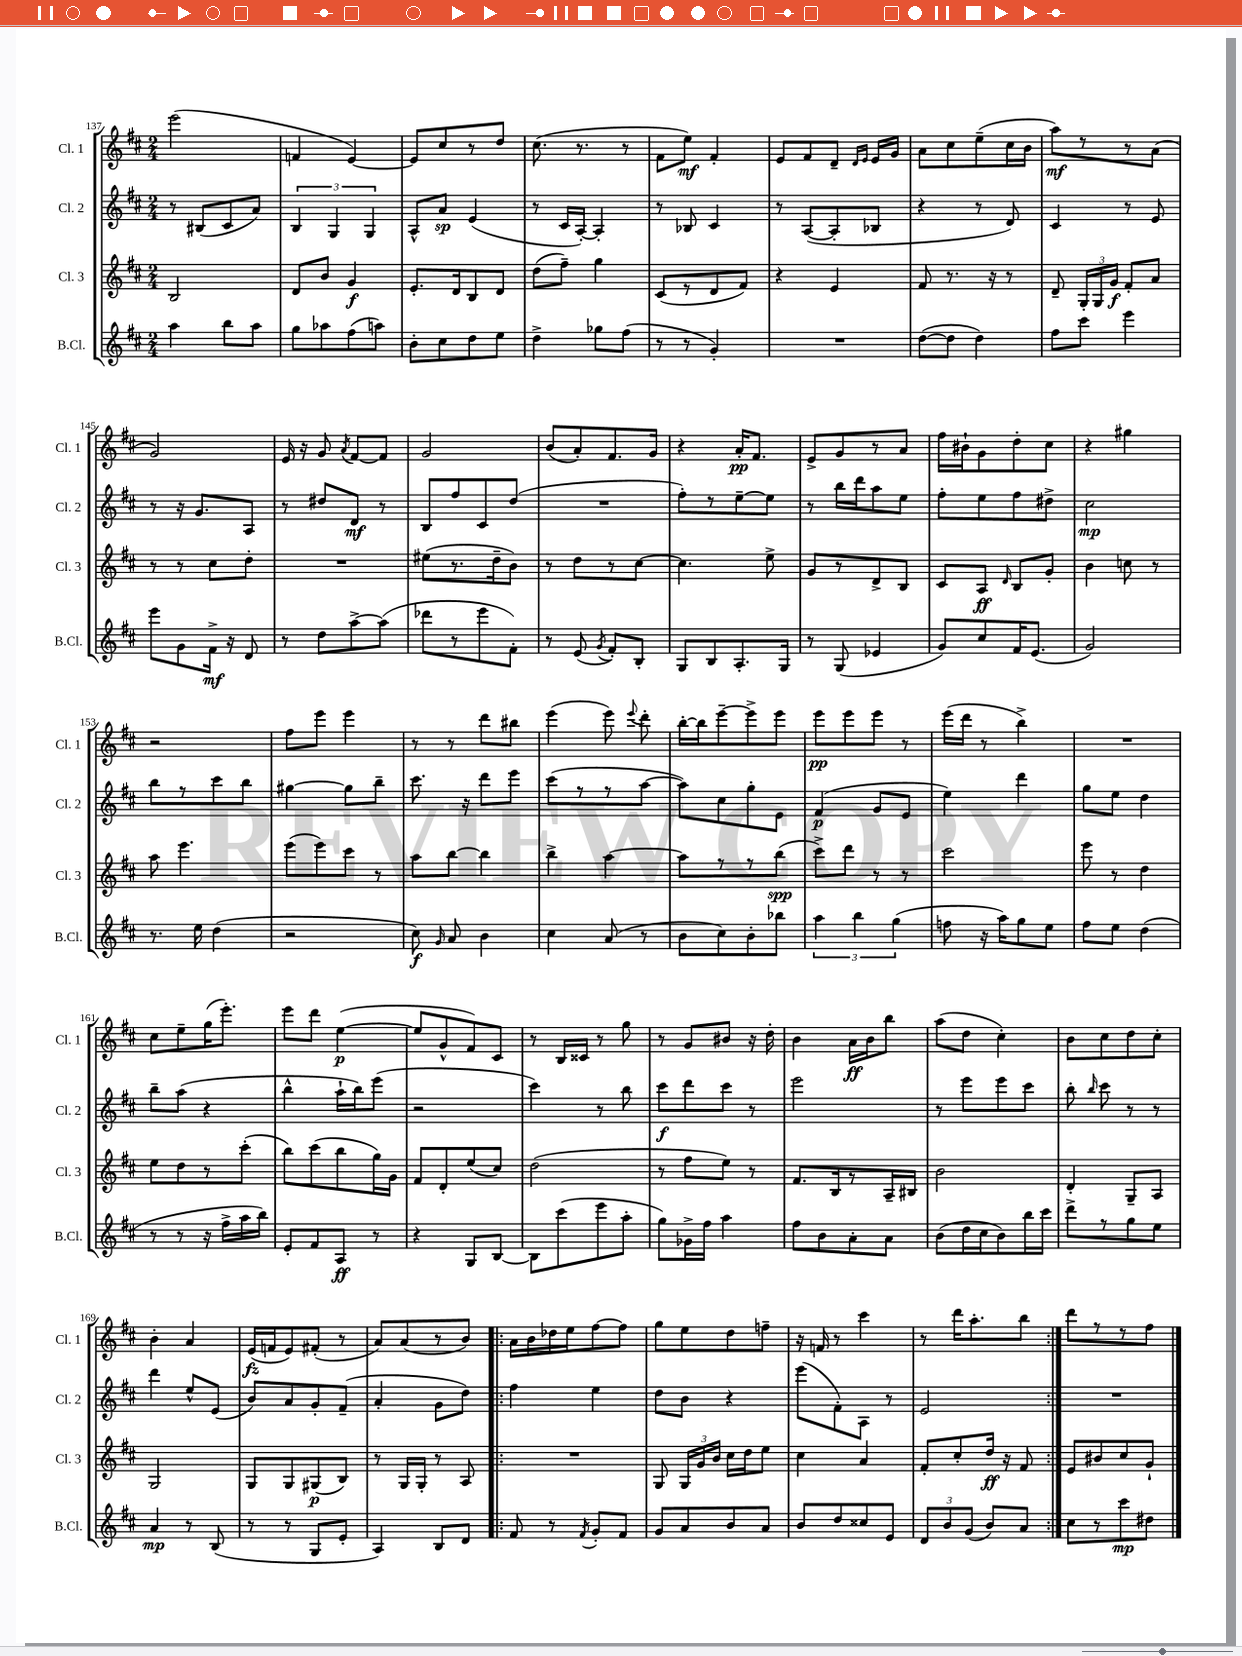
<<
\new StaffGroup <<
\new Staff = "s0" \with { instrumentName = "Cl. 1" shortInstrumentName = "Cl. 1" } {
    \clef treble \key d \major \numericTimeSignature \time 2/4
    \autoBeamOff e'''2( |
    f'4 e'4~) |
    e'8[ cis''8 r8 d''8] |
    cis''8.( r8. r8 |
    fis'8[ e''8]\mf) fis'4-. |
    e'8[ fis'8 d'8]-- \grace { d'16[ e'16] } e'16[ g'16] |
    a'8[ cis''8 e''8--( cis''16 b'16] |
    a''8[\mf) r8 r8 a'8]( |
    g'2) |
    e'16 r16 g'8 \acciaccatura { a'8 } fis'8[~ fis'8] |
    g'2 |
    b'8[( a'8-.) fis'8. g'16] |
    r4 a'16[-.\pp fis'8.] |
    e'8[-> g'8 r8 a'8] |
    fis''16[ bis'16-! g'8 d''8-. cis''8] |
    r4 gis''4 |
    r2 |
    fis''8[ e'''8] e'''4 |
    r8 r8 d'''8[ bis''8] |
    e'''4( e'''8) \appoggiatura { e'''8 } d'''8-. |
    b''16[~-. b''16 e'''8~-- e'''8-> e'''8] |
    e'''8[\pp e'''8 e'''8] r8 |
    e'''16[( d'''16] r8 b''4->) |
    R2 |
    cis''8[ e''8-- g''16( e'''8.]-.) |
    e'''8[ d'''8] e''4~\p( |
    e''8[ g'8-^ fis'8) cis'8] |
    r8 b16[ cisis'16] r8 g''8 |
    r8 g'8[ bis'8] r16 d''16-. |
    b'4 a'16[\ff b'16 b''8] |
    a''8[( d''8] cis''4-.) |
    b'8[ cis''8 d''8 cis''8]-. |
    b'4-. a'4 |
    e'16[\fz( f'16 e'8) fis'8]-.( r8 |
    a'8[) a'8( r8 b'8]) |
    \repeat volta 2 { a'16[ b'16 des''16 e''16 fis''8~ fis''8] |
    g''8[ e''8 d''8 f''8]-- |
    r16 f'16 r8 cis'''4 |
    r8 d'''16[ a''8.-. b''8] | }
    d'''8[ r8 r8 fis''8] \bar "|." |
}
\new Staff = "s1" \with { instrumentName = "Cl. 2" shortInstrumentName = "Cl. 2" } {
    \clef treble \key d \major \numericTimeSignature \time 2/4
    \autoBeamOff r8 bis8[( cis'8 a'8]) |
    \tuplet 3/2 { b4 g4 g4 } |
    a8[-^ a'8]\sp e'4( |
    r8 cis'16[ a16]~-.) a4-. |
    r8 bes8 cis'4 |
    r8 a8[~( a8-. bes8] |
    r4 r8 d'8) |
    cis'4 r8 e'8 |
    r8 r16 g'8.[ a8] |
    r8 dis''8[ d'8]\mf r8 |
    b8[ fis''8 cis'8 d''8]( |
    R2 |
    fis''8[-.) r8 e''8~-- e''8] |
    r8 b''16[ d'''16 a''8 e''8] |
    fis''8[-. e''8 fis''8 dis''8]-> |
    cis''2\mp |
    b''8[ r8 cis'''8 b''8] |
    gis''4~ gis''8[ b''8]-- |
    cis'''8. r16 d'''8[ e'''8] |
    cis'''8[( r8 r8 a''8]~ |
    a''8[) cis''8 g''8-. e'8] |
    fis'4\p( g'8[ e'8] |
    e''4) d'''4 |
    g''8[ e''8] d''4 |
    b''8[-- a''8]( r4 |
    b''4-^ a''16[-! b''16) e'''8]( |
    r2 |
    cis'''4) r8 b''8 |
    cis'''8[\f d'''8 cis'''8] r8 |
    e'''2 |
    r8 e'''8[ e'''8 cis'''8] |
    b''8-. \grace { b''16 } cis'''8 r8 r8 |
    d'''4 e''8[-^ e'8]( |
    b'8[) a'8 g'8-. fis'8]--( |
    a'4-. g'8[ d''8]) |
    \repeat volta 2 { fis''4 e''4 |
    d''8[ b'8] r4 |
    e'''8[( fis'8-.) a8] r8 |
    e'2 | }
    R2 \bar "|." |
}
\new Staff = "s2" \with { instrumentName = "Cl. 3" shortInstrumentName = "Cl. 3" } {
    \clef treble \key d \major \numericTimeSignature \time 2/4
    \autoBeamOff b2 |
    d'8[ b'8] g'4\f |
    e'8.[-. d'16 b8 d'8] |
    d''8[( fis''8]--) g''4 |
    cis'8[( r8 d'8 fis'8]) |
    r4 e'4 |
    fis'8 r8. r16 r8 |
    d'8-- \tuplet 3/2 { g16[-. g16 g'16]\f } fis'8[-. a'8] |
    r8 r8 cis''8[ d''8]-. |
    R2 |
    eis''8[( r8. d''16-- b'8]) |
    r8 d''8[ r8 cis''8]~ |
    cis''4. e''8-> |
    g'8[ r8 d'8-> b8] |
    cis'8[ a8]\ff \grace { d'16 } b8[ g'8]-. |
    b'4 c''8 r8 |
    a''8 e'''4. |
    e'''8[( e'''8) cis'''8] r8 |
    a''8[ b''8]~ b''4 |
    b''4-> a''4~ |
    a''8[ r8 r8 b''8]\spp( |
    cis'''8[->) d'''8] r8 r8 |
    cis'''2 |
    e'''8 r8 d''4 |
    e''8[ d''8 r8 cis'''8]-.( |
    b''8[) cis'''8( b''8 g''16) g'16] |
    fis'8[ d'8-. e''8( cis''8]) |
    d''2( |
    r8 fis''8[ e''8]) r8 |
    fis'8.[ b16 r8 a16-- bis16] |
    b'2 |
    d'4-. g8[-- a8] |
    g2 |
    g8[ g8 gis8\p( b8]) |
    r8 g16[ g16]-. r8 a8 |
    \repeat volta 2 { R2 |
    g8 \tuplet 3/2 { g16[ g'16 b'16] } cis''16[ d''16 e''8] |
    cis''4 a'4 |
    fis'8[-. cis''8-. d''16]\ff r16 fis'8 | }
    e'8[ bis'8 cis''8 g'8]-! \bar "|." |
}
\new Staff = "s3" \with { instrumentName = "B.Cl." shortInstrumentName = "B.Cl." } {
    \clef treble \key d \major \numericTimeSignature \time 2/4
    \autoBeamOff a''4 b''8[ a''8] |
    g''8[ aes''8 fis''8( a''8]) |
    b'8[-. cis''8 d''8 e''8] |
    d''4-> ges''8[ fis''8]( |
    r8 r8 g'4-.) |
    R2 |
    d''8[~( d''8] d''4) |
    fis''8[ cis'''8] e'''4 |
    e'''8[ g'8 fis'16]->\mf r16 d'8 |
    r8 d''8[ a''8~-> a''8]( |
    des'''8[ r8 e'''8 fis'8]-.) |
    r8 e'8( \acciaccatura { g'8 } fis'8[-.) b8]-. |
    g8[ b8 a8.-. g16] |
    r8 g8( ees'4 |
    g'8[) cis''8 fis'16 e'8.]( |
    g'2) |
    r8. e''16 d''4( |
    r2 |
    cis''8\f) \grace { g'16 } a'8 b'4 |
    cis''4 a'8( r8 |
    b'8[ cis''8) b'8-. bes''8] |
    \tuplet 3/2 { a''4 b''4 g''4( } |
    f''8 r16 a''16[) g''8 e''8] |
    fis''8[ e''8] d''4( |
    r8 r8 r16 fis''16[-> a''16 b''16]) |
    e'8[-. fis'8 a8]\ff r8 |
    r4 g8[ b8]~ |
    b8[ cis'''8( e'''8 a''8]-. |
    g''8[) ges'16-> fis''16] a''4 |
    fis''8[ b'8 a'8-. a'8] |
    b'8[( d''16 cis''16 b'8) b''16 cis'''16] |
    d'''8[-> r8 g''8 e''8] |
    a'4\mp r8 b8( |
    r8 r8 g8[ e'8]-. |
    a4) b8[ d'8] |
    \repeat volta 2 { fis'8 r8 \acciaccatura { fis'8 } g'8[-. fis'8] |
    g'8[ a'8 b'8 a'8] |
    b'8[ d''8 cisis''8 e'8] |
    \tuplet 3/2 { d'8[ b'8 g'8]( } b'8[) a'8] | }
    cis''8[ r8 cis'''8\mp dis''8] \bar "|." |
}
>>
>>
\layout { \context { \Score currentBarNumber = #137 } }
